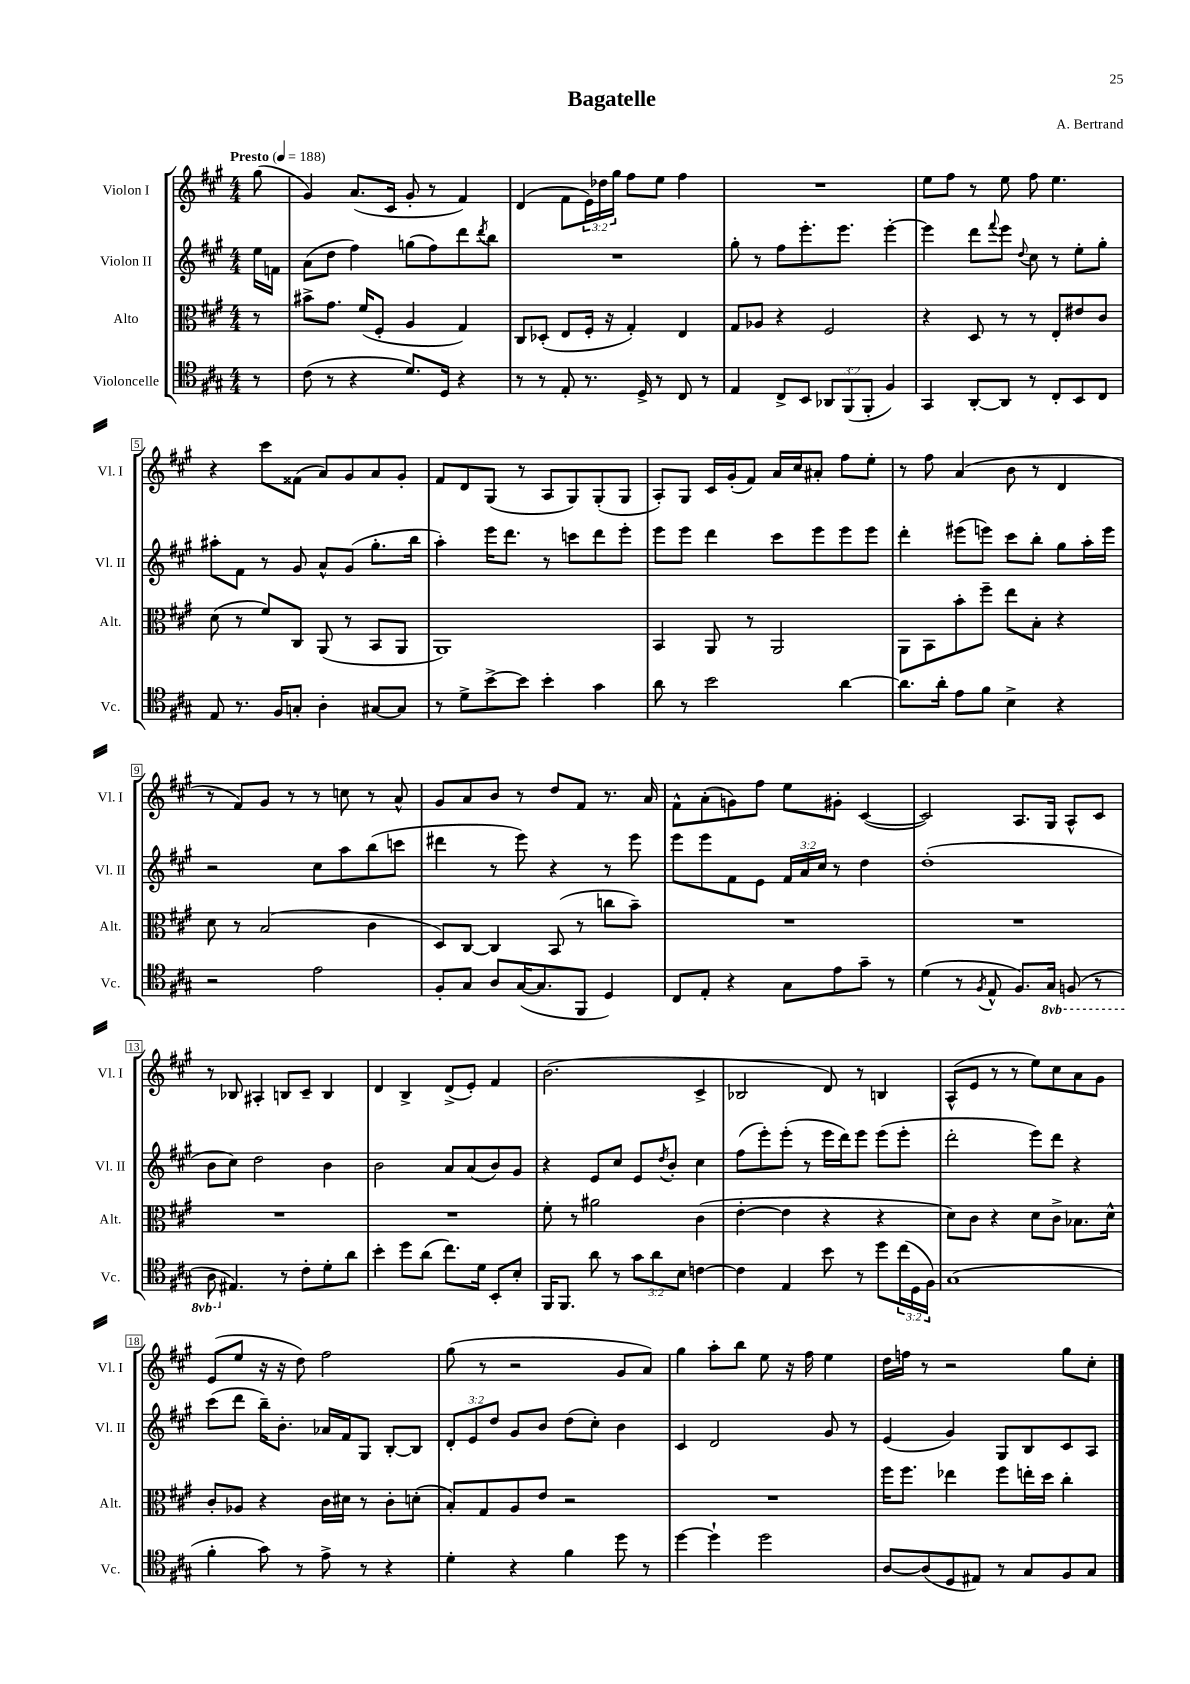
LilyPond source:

\header { title = "Bagatelle" composer = "A. Bertrand" }
<<
\new StaffGroup <<
\new Staff = "s0" \with { instrumentName = "Violon I" shortInstrumentName = "Vl. I" } {
    \clef treble \key a \major \numericTimeSignature \time 4/4 \override Staff.TupletNumber.text = #tuplet-number::calc-fraction-text \partial 8 \tempo "Presto" 4 = 188
    gis''8( |
    gis'4) a'8.( cis'16 gis'8-. r8 fis'4) |
    d'4( fis'8 \tuplet 3/2 { e'16) des''16 gis''16 } fis''8 e''8 fis''4 |
    R1 |
    e''8 fis''8 r8 e''8 fis''8 e''4. |
    r4 cis'''8 fisis'8( a'8) gis'8 a'8 gis'8-. |
    fis'8 d'8 gis8( r8 a8 gis8) gis8-.( gis8 |
    a8-.) gis8 cis'16 gis'16-.( fis'8) a'16 cis''16 ais'8-. fis''8 e''8-. |
    r8 fis''8 a'4( b'8 r8 d'4 |
    r8 fis'8) gis'8 r8 r8 c''8 r8 a'8-^ |
    gis'8 a'8 b'8 r8 d''8 fis'8 r8. a'16 |
    fis'8-^ a'8-.( g'8) fis''8 e''8 gis'8-. cis'4~( |
    cis'2) a8. gis16 a8-^ cis'8 |
    r8 bes8 ais4-. b8 cis'8-- b4 |
    d'4 b4-> d'8->( e'8-.) fis'4 |
    b'2.( cis'4-> |
    bes2 d'8) r8 b4 |
    a8-^( e'8 r8 r8 e''8) cis''8 a'8 gis'8 |
    e'8( e''8 r16 r16 d''8) fis''2 |
    gis''8( r8 r2 gis'8 a'8) |
    gis''4 a''8-. b''8 e''8 r16 fis''16 e''4 |
    d''16 f''16 r8 r2 gis''8 cis''8-. \bar "|." |
}
\new Staff = "s1" \with { instrumentName = "Violon II" shortInstrumentName = "Vl. II" } {
    \clef treble \key a \major \numericTimeSignature \time 4/4 \override Staff.TupletNumber.text = #tuplet-number::calc-fraction-text \partial 8
    e''16 f'16 |
    a'8( d''8 fis''4) g''8( fis''8) d'''8 \acciaccatura { d'''8 } b''8 |
    R1 |
    gis''8-. r8 fis''8 e'''8.-. e'''8. e'''4~-. |
    e'''4 d'''8 \appoggiatura { fis'''8 } e'''8 \appoggiatura { d''8 } cis''8 r8 e''8-. gis''8-. |
    ais''8-. fis'8 r8 gis'8 a'8-^ gis'8( gis''8.-. b''16 |
    a''4-.) e'''16 d'''8. r8 c'''8 d'''8 e'''8-. |
    e'''8 e'''8 d'''4 cis'''8 e'''8 e'''8 e'''8 |
    d'''4-. eis'''8( e'''8) cis'''8 b''8-. gis''8 a''16-. e'''16 |
    r2 cis''8 a''8 b''8( c'''8 |
    dis'''4 r8 e'''8) r4 r8 e'''8 |
    e'''8 e'''8 fis'8 e'8 \tuplet 3/2 { fis'16 a'16 cis''16 } r8 d''4 |
    d''1-.( |
    b'8 cis''8) d''2 b'4 |
    b'2 a'8 a'8( b'8) gis'8 |
    r4 e'8 cis''8 e'8 \acciaccatura { d''8 } b'8-. cis''4 |
    fis''8( e'''8-.) e'''8-.( r8 e'''16 d'''16) e'''8 e'''8( e'''8-. |
    d'''2-. e'''8) d'''8 r4 |
    cis'''8( d'''8 b''16--) b'8.-. aes'16 fis'16 gis8 b8~-. b8 |
    \tuplet 3/2 { d'8-. e'8 d''8 } gis'8 b'8 d''8( cis''8-.) b'4 |
    cis'4 d'2 gis'8 r8 |
    e'4( gis'4) gis8 b8 cis'8 a8 \bar "|." |
}
\new Staff = "s2" \with { instrumentName = "Alto" shortInstrumentName = "Alt." } {
    \clef alto \key a \major \numericTimeSignature \time 4/4 \partial 8
    r8 |
    bis'8-> gis'8. fis'16( fis8-. a4 gis4) |
    cis8 des8-.( e8 fis16-. r16 gis4-.) e4 |
    gis8 aes8 r4 fis2 |
    r4 d8 r8 r8 e8-. eis'8 cis'8 |
    d'8( r8 fis'8) cis8 a,8( r8 b,8 a,8 |
    a,1) |
    b,4 a,8 r8 a,2 |
    a,8 b,8 b'8-. fis''8-- e''8 b8-. r4 |
    d'8 r8 b2( cis'4 |
    d8) cis8~ cis4 b,8( r8 c''8 b'8--) |
    R1 |
    R1 |
    R1 |
    R1 |
    fis'8-. r8 ais'2 cis'4( |
    e'4~-. e'4 r4 r4 |
    d'8) cis'8 r4 d'8 cis'8-> bes8. d'16-^ |
    cis'8-. aes8 r4 cis'16 dis'16 r8 cis'8-. d'8-.( |
    b8-.) gis8 a8 e'8 r2 |
    R1 |
    fis''16 fis''8. ees''4 fis''8 e''16-. d''16 cis''4-. \bar "|." |
}
\new Staff = "s3" \with { instrumentName = "Violoncelle" shortInstrumentName = "Vc." } {
    \clef tenor \key a \major \numericTimeSignature \time 4/4 \override Staff.TupletNumber.text = #tuplet-number::calc-fraction-text \set Staff.ottavationMarkups = #ottavation-simple-ordinals \partial 8
    r8 |
    cis'8( r8 r4 d'8.) d16 r4 |
    r8 r8 e8-. r8. d16-> r8 cis8 r8 |
    e4 cis8-> b,8 \tuplet 3/2 { aes,8 fis,8( fis,8-. } fis4) |
    gis,4 a,8~-. a,8 r8 cis8-. b,8 cis8 |
    e8 r8. fis16 g8-. a4-. gis8~ gis8 |
    r8 d'8-> b'8~-> b'8 b'4-. gis'4 |
    a'8 r8 b'2 a'4~ |
    a'8. a'16-. e'8 fis'8 b4-> r4 |
    r2 e'2 |
    fis8-. gis8 a8 gis16~( gis8. fis,8 d4) |
    cis8 e8-. r4 gis8 e'8 gis'8-- r8 |
    d'4( r8 \acciaccatura { fis8 } e8-^ fis8.) \ottava #-1 gis,16 f,8( r8 |
    a,8 \ottava #0 eis4.) r8 cis'8-. d'8-. a'8 |
    b'4-. d''8 a'8( cis''8.) d'16 b,8-. b8-. |
    fis,16 fis,8. a'8 r8 \tuplet 3/2 { gis'8 a'8 b8 } c'4~ |
    c'4 e4 b'8 r8 d''8 \tuplet 3/2 { cis''16( d16 fis16) } |
    gis1( |
    fis'4-. gis'8) r8 e'8-> r8 r4 |
    d'4-. r4 fis'4 d''8 r8 |
    d''4~ d''4-! d''2 |
    a8~ a8( d8 eis8) r8 gis8 fis8 gis8 \bar "|." |
}
>>
>>
\layout { \context { \Score \override BarNumber.stencil = #(make-stencil-boxer 0.1 0.3 ly:text-interface::print) } }
